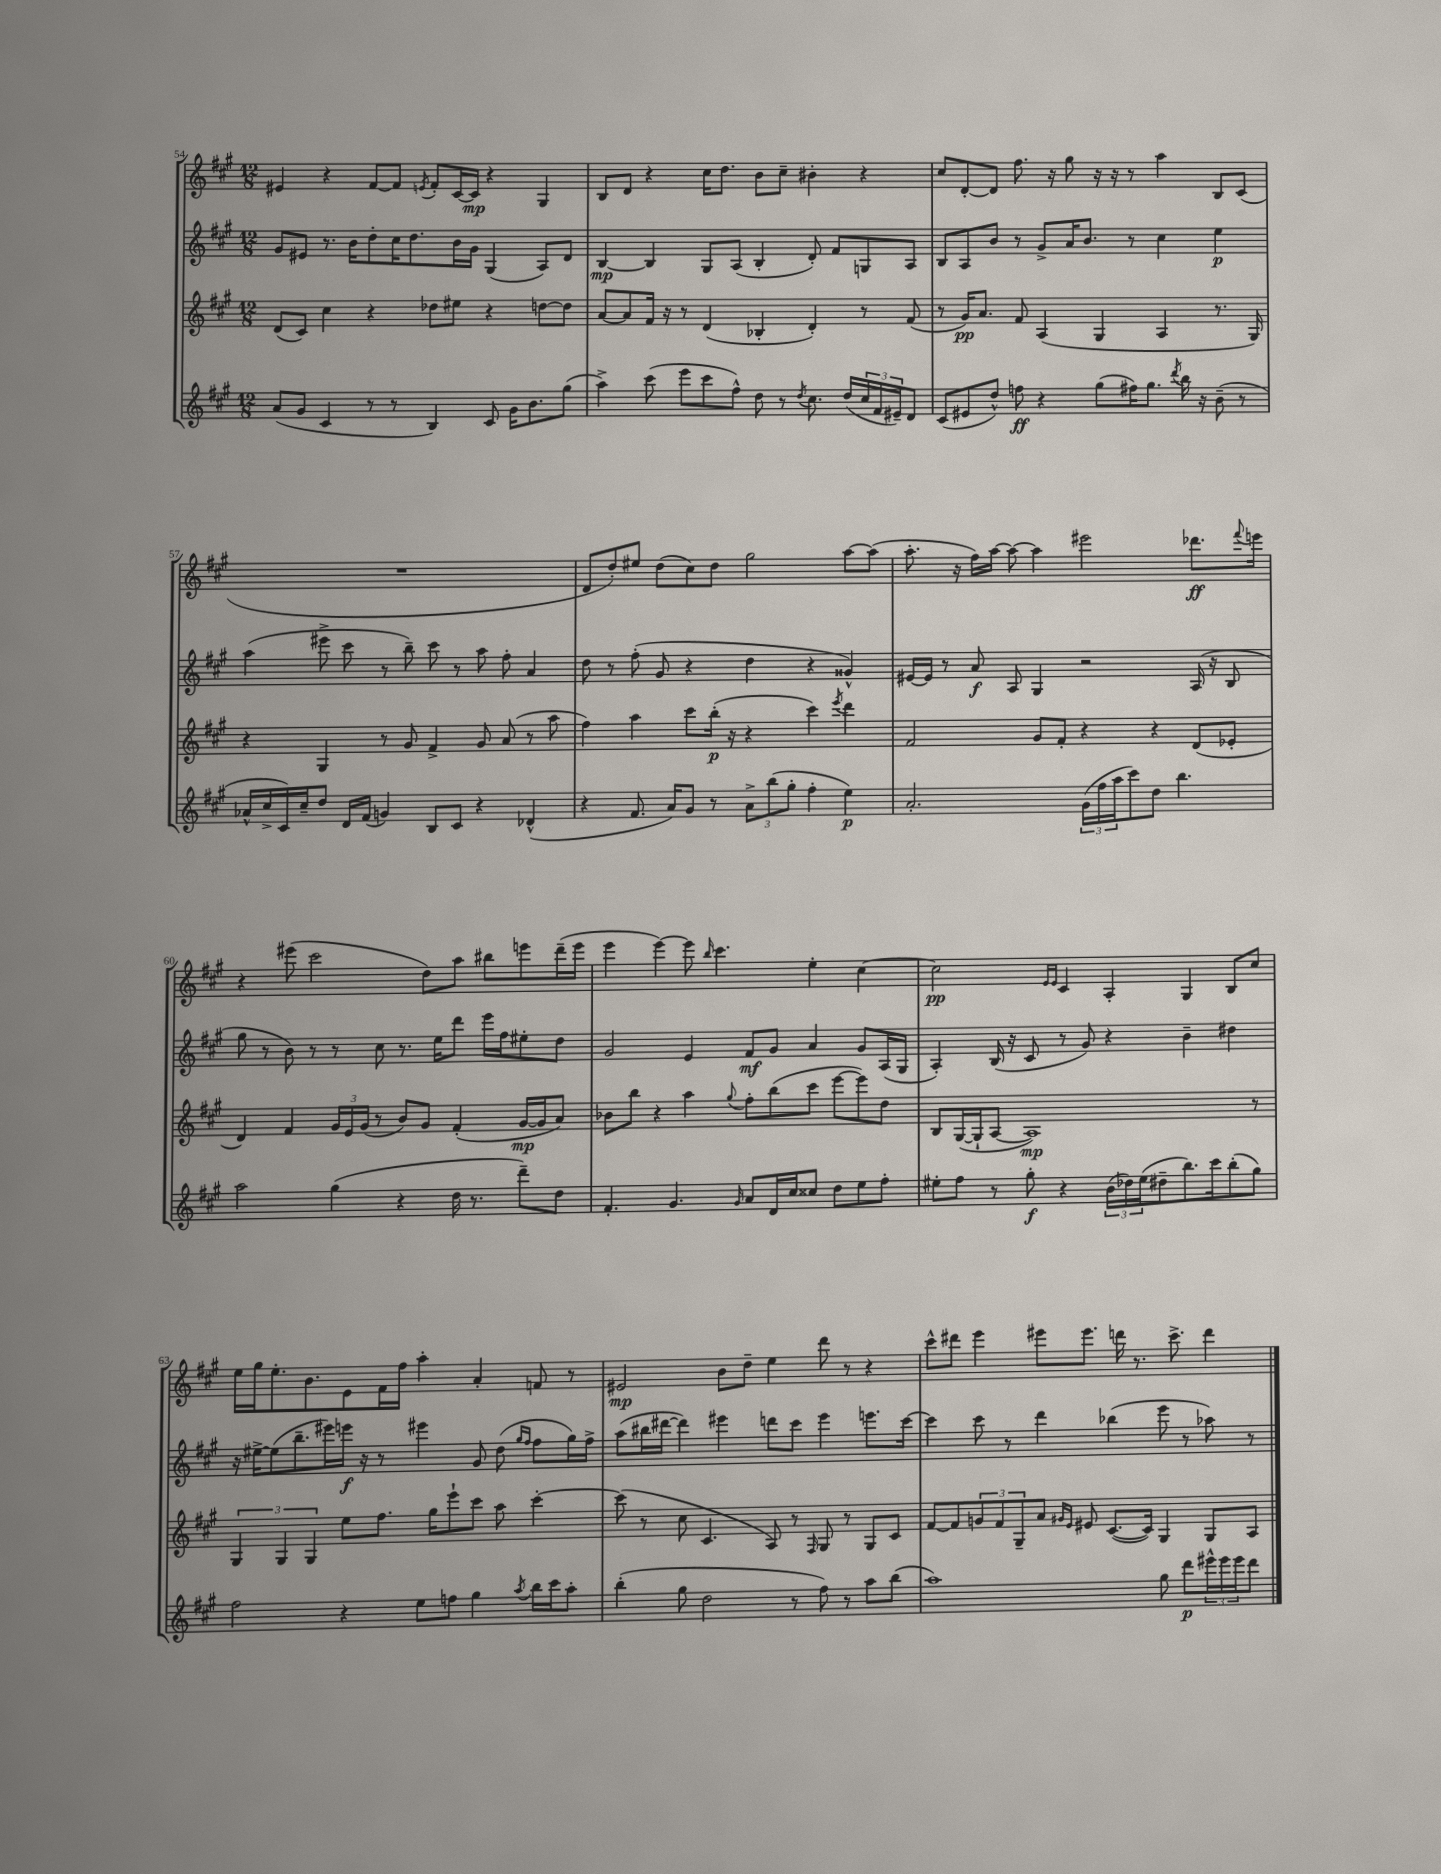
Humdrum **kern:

**kern	**kern	**kern	**kern
*staff4	*staff3	*staff2	*staff1
*clefG2	*clefG2	*clefG2	*clefG2
*k[f#c#g#]	*k[f#c#g#]	*k[f#c#g#]	*k[f#c#g#]
*M12/8	*M12/8	*M12/8	*M12/8
(8a/L	(8d/L	8g#/L	4e#/
8g#/J	8c#/J)	8e#/J	.
4c#/	4cc#\	8.r	4r
.	.	16b\LK	.
8r	4r	8dd'\	[8f#/L
8r	.	16cc#\K	8f#/]J
.	.	8.dd\	.
.	.	.	8qe/
4B/)	8dd-\L	.	8f#'/L
.	8ee#\J	16b\L	[16c#/L
.	.	16g#\JJ	16c#/]JJ
8c#/	4r	(4G#/	4r
16g#\LK	.	.	.
8.b\	.	.	.
.	[8dd\L	8A/L)	4G#/
(8gg#\J	8dd\]J	8d/J	.
=	=	=	=
4aa^\)	[8a/L	[4B/	8B/L
.	8a/]	.	8d/J
(8ccc#\	16f#/Jk	4B/]	4r
.	16r	.	.
8eee\L	8r	.	.
8ccc#\	(4d/	8G#/L	16cc#\LK
.	.	.	8.dd\J
8ff#^^\J)	.	(8A/J	.
8dd\	4B-'/	4B'/	8b\L
8r	.	.	8cc#~\J
8qdd/	.	.	.
8.cc#\	4d'/)	8d'/)	4b#'\
.	.	8f#/L	.
(16dd/LL	.	.	.
24cc#/	8r	8G/	4r
24f#/	.	.	.
24e#~/J)	.	.	.
8d/J	(8f#/	8A/J	.
=	=	=	=
(8c#/L	8r	8B/L	8cc#/L
8e#/	16g#/LK)	8A/	[8d'/
.	8.a/J	.	.
8dd^^/J)	.	8b/J	8d/]J
8ff\	8f#/	8r	8.ff#\
4r	(4A/	8g#^/L	.
.	.	.	16r
.	.	16a/K	8gg#\
.	.	8.b/J	.
(8gg#\L	4G#/	.	16r
.	.	.	16r
16ff#\K)	.	8r	8r
8.gg#\J	.	.	.
.	4A/	4cc#\	4aa\
8qddd/	.	.	.
16bb\	.	.	.
16r	.	.	.
(8b~\	8.r	4ee\	8B/L
8r	.	.	(8c#/J
.	16G#/)	.	.
=	=	=	=
16a-^^/LL	4r	(4aa\	1.r
16cc#^/	.	.	.
16c#/)	.	.	.
16cc#~/J	.	.	.
8dd/J	4G#/	8eee#^\	.
16d/LL	.	8ccc#\	.
(16f#/JJ	.	.	.
4g/)	8r	8r	.
.	8g#/	8bb~\)	.
8B/L	4f#^/	8ccc#\	.
8c#/J	.	8r	.
4r	8g#/	8aa\	.
.	(8a/	8ff#'\	.
(4d-^^/	8r	4a/	.
.	8aa\	.	.
=	=	=	=
4r	4ff#\)	8dd\	8d/L
.	.	8r	8dd'/)
8.f#/	4aa\	(8ff#'\	8ee#/J
.	.	8g#/	(8dd\L
16a/LK)	.	.	.
8g#/J	8ccc#\L	4r	8cc#\)
8r	(16bb'\Jk	.	8dd\J
.	16r	.	.
12a^\L	4r	4dd\	2gg#\
(12bb\	.	.	.
12gg#'\J	.	.	.
4ff#'\	4ccc#\)	4r	.
.	8qeee/	.	.
4ee\)	4ddd\	4g##^^/)	[8aa\L
.	.	.	(8aa\]J
=	=	=	=
2.a'/	2f#/	[16e#/LL	8.aa'\
.	.	16e#/]JJ	.
.	.	8r	.
.	.	.	16r
.	.	8a/	16ff#\LL)
.	.	.	[16aa\JJ
.	.	8A/	8aa\_
.	8g#/L	4G#/	4aa\]
.	8f#'/J	.	.
(24g#\LL	4r	2r	2eee#\
24ff#\	.	.	.
24aa\J	.	.	.
8ccc#\)	.	.	.
8dd\J	4r	.	.
4.bb\	.	.	.
.	(8d/L	(16A/	8.ddd-\L
.	.	16r	.
.	8e-'/J	8B/	.
.	.	.	8qqfff#/
.	.	.	16eee\Jk
=	=	=	=
2aa\	4d/)	8gg#\	4r
.	.	8r	.
.	4f#/	8b\)	(8eee#\
.	.	8r	2ccc#\
(4gg#\	24g#/LL	8r	.
.	24e/	.	.
.	(24g#/JJ	.	.
.	8r	8cc#\	.
4r	8b/L)	8.r	.
.	8g#/J	.	8dd\L)
.	.	16ee\LK	.
16dd\	(4f#'/	8ddd\J	8aa\J
8.r	.	.	.
.	.	16eee\LL	8bb#\L
.	.	16ff#\J	.
8ddd~\L)	[16g#/LL	8ee#'\	8eee\
.	16g#/]J	.	.
8dd\J	8a/J)	8dd\J	(16ddd~\L
.	.	.	16eee\JJ
=	=	=	=
4.f#'/	8b-\L	2g#/	4eee\
.	8bb\J	.	.
.	4r	.	[4eee\)
4.g#/	.	.	.
.	4aa\	4e/	8eee\]
.	.	.	16qqbb/
.	.	.	4.ccc#\
16qqg#/	8qqgg#/	.	.
8a/L	8ff#'\L	8f#/L	.
16d/L	(8bb\	8g#/J	.
16cc#/J	.	.	.
8cc##/J	8ccc#\J	4a/	4ee'\
8dd\L	[8eee\L	.	.
8ee\	8eee\])	8g#/L	[4cc#\
8ff#'\J	8dd\J	(16A/L	.
.	.	16G#/JJ	.
=	=	=	=
8ee#'\L	8B/L	4A'/)	2cc#\]
8ff#\J	([16G#/L	.	.
.	16G#`/]J	.	.
8r	[8A/J	(16B/	.
.	.	16r	.
8gg#'\	1A])	8c#/	.
.	.	.	16qqe/LL
.	.	.	16qqe/JJ
4r	.	8r	4c#/
.	.	8g#/)	.
(24b\LL	.	4r	4A'/
24dd-\)	.	.	.
(24ee#\J	.	.	.
8dd#~\	.	.	.
8.bb\)	.	4b~\	4G#/
16ccc#\k	.	.	.
(8bb'\	.	4dd#\	8B/L
8gg#\J)	8r	.	8cc#/J
=	=	=	=
2ff#\	6G#/	16r	16ee\LL
.	.	[16ee#^\LK	16gg#\J
.	.	(8ee#\]	8.ee'\
.	6G#/	.	.
.	.	8.bb~\	.
.	.	.	8.b\
.	6G#/	.	.
.	.	16eee#\L)	.
4r	8ee\L	16eee\JJ	8e\
.	.	16r	.
.	8.ff#\J	8r	16f#\L
.	.	.	16ff#\JJ
8ee\L	.	4eee#\	4aa'\
.	16gg#\LK	.	.
8ff\J	8eee`\	.	.
4gg#\	8ccc#\J	8g#/	4a'/
.	8aa\	(8dd\	.
.	.	16qqgg#/LL	.
8qaa/	.	16qqff#/JJ	.
16bb\LL	[4ccc#'\	8ff#\L	8f/
16ccc#\J	.	.	.
8aa'\J	.	16gg#\L)	8r
.	.	16ff#^\JJ	.
=	=	=	=
(4bb'\	(8ccc#\]	(8aa\L	2e#/
.	8r	16bb#\L	.
.	.	[16ddd#\JJ	.
8gg#\	8cc#\	4ddd#\])	.
2dd\	4.c#/	.	.
.	.	4eee#\	8b\L
.	.	.	8dd~\J
.	8A/)	8ddd\L	4ee\
8r	8r	8ccc#\J	.
.	16qqF#/	.	.
8ff#\)	8G#/	4eee#\	8ddd\
8r	8r	.	8r
8aa\L	8G#/L	8.eee\L	4r
(8bb\J	8c#/J	.	.
.	.	[16ccc#\Jk	.
=	=	=	=
1aa)	[8f#/L	4ccc#\]	8ccc#^^\L
.	8f#/]	.	8ddd#\J
.	12g/	8ccc#\	4eee\
.	12f#/	.	.
.	.	8r	.
.	12G#~/	.	.
.	8a/J	4ddd\	8eee#\L
.	16qqg#/LL	.	.
.	16qqe/JJ	.	.
.	8e#/	.	8.eee#\J
.	([8.c#/L	(4bb-\	.
.	.	.	16ddd\
.	.	.	8.r
.	16c#/]Jk)	.	.
8gg#\	4G#/	8eee\	.
.	.	.	8.ccc#^\
8ddd\L	.	8r	.
24eee#^^\L	8G#/L	8aa-\)	4ddd\
24eee#\	.	.	.
24eee#\J	.	.	.
8ddd\J	8A/J	8r	.
==	==	==	==
*-	*-	*-	*-
